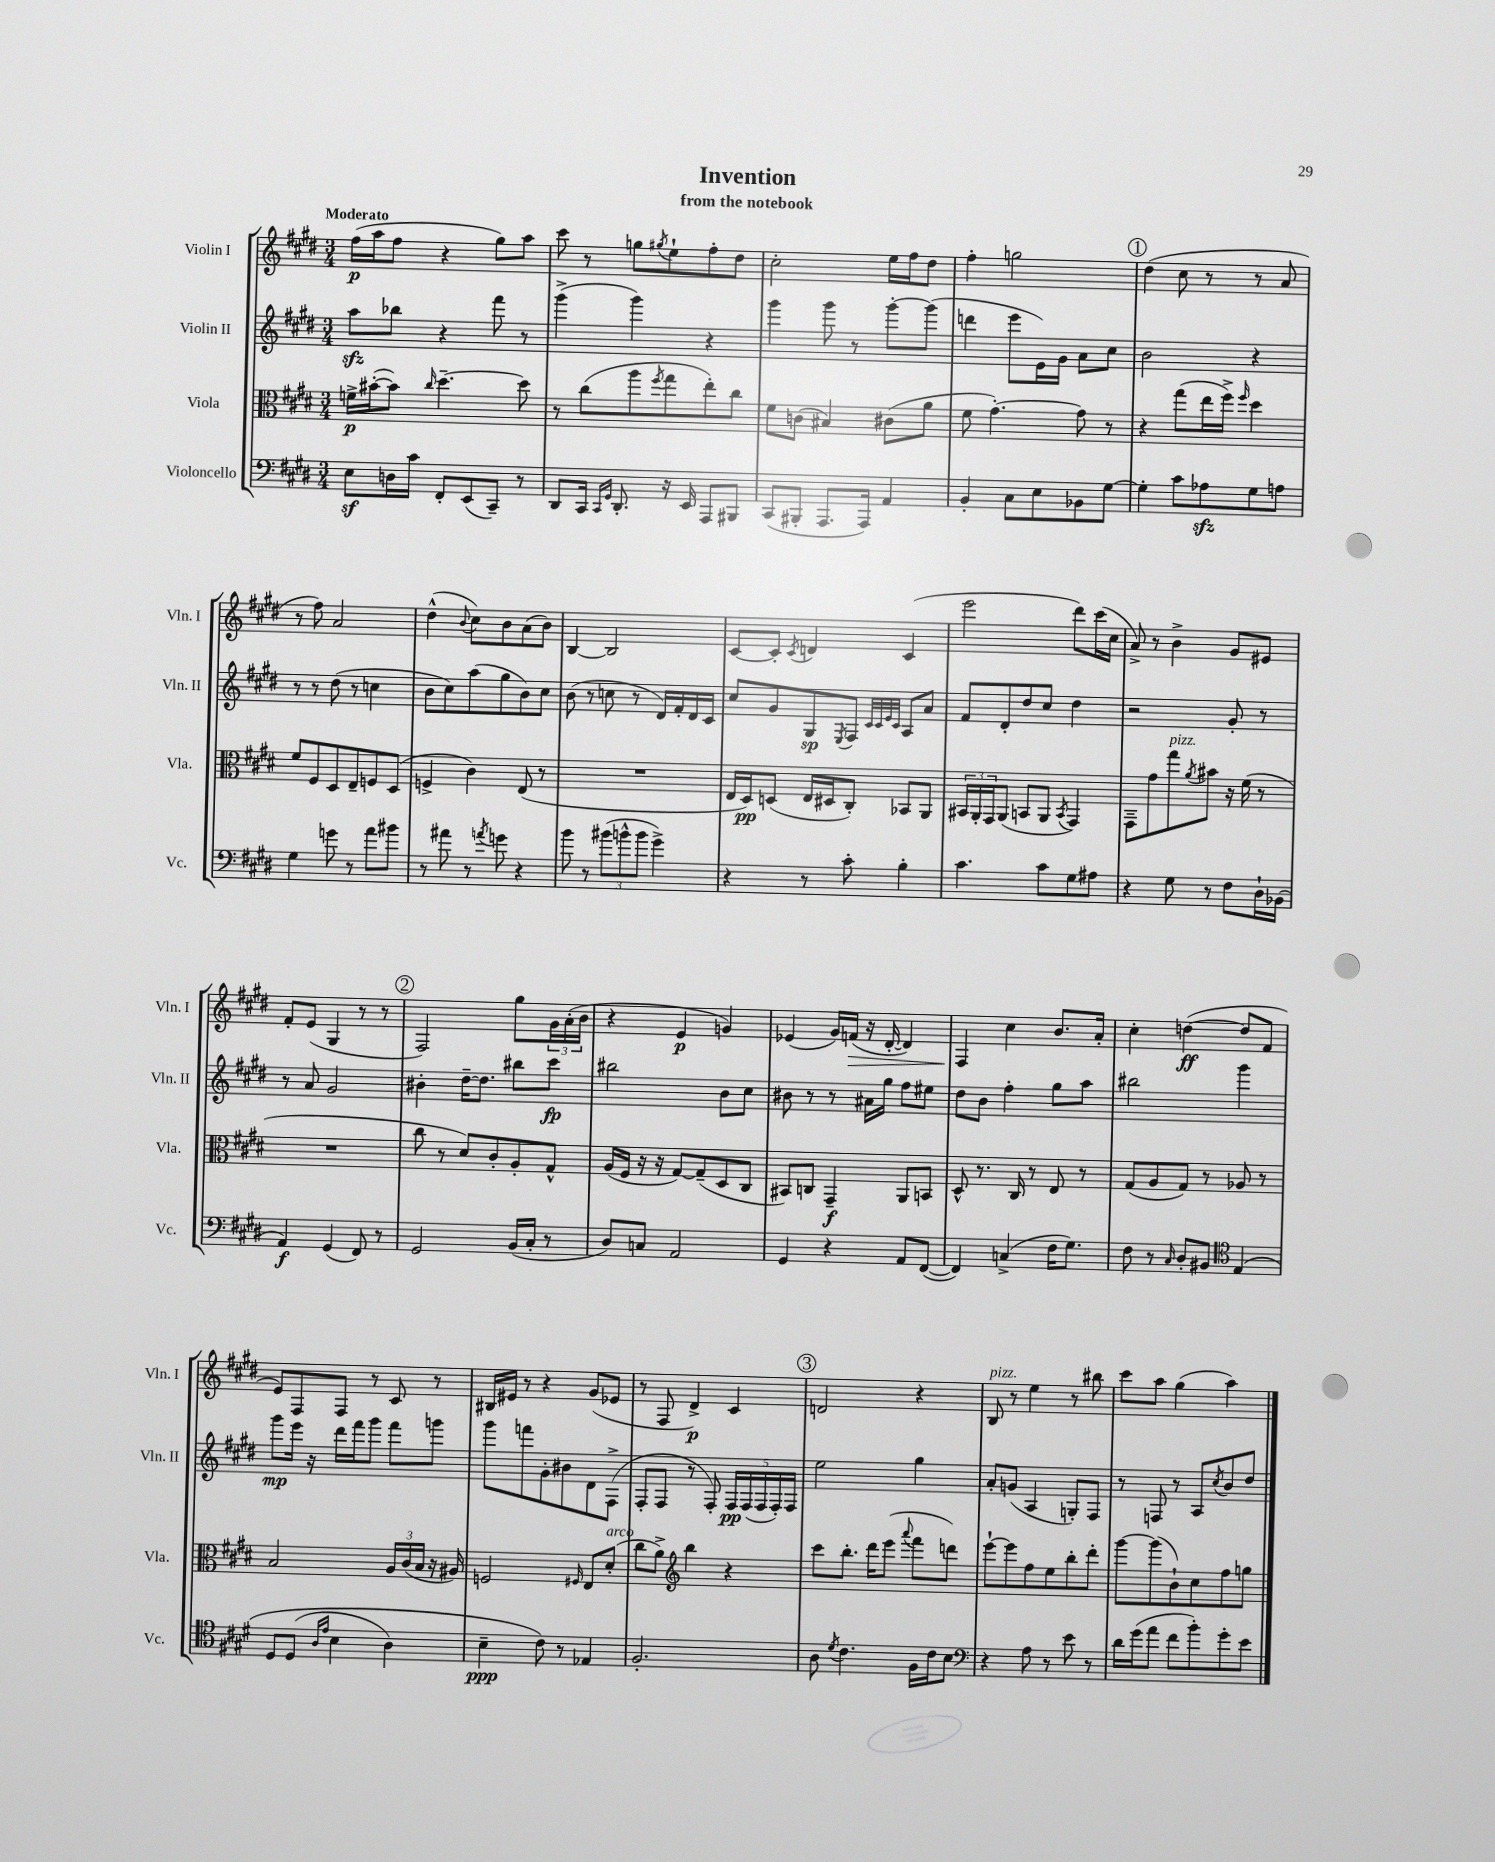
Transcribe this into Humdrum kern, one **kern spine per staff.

**kern	**kern	**kern	**kern
*staff4	*staff3	*staff2	*staff1
*clefF4	*clefC3	*clefG2	*clefG2
*k[f#c#g#d#]	*k[f#c#g#d#]	*k[f#c#g#d#]	*k[f#c#g#d#]
*M3/4	*M3/4	*M3/4	*M3/4
8E	16f^	8aa	(16ff#
.	([16b#'	.	16aa
16D	8b#])	8bb-	8ff#
16c#	.	.	.
.	16qqcc#	.	.
8FF#'	[4.dd#~	4r	4r
(8EE	.	.	.
8CC#~)	.	8fff#	8gg#)
8r	8dd#]	8r	8aa
=	=	=	=
8DD#	8r	(4ggg#^	8ccc#
16CC#	(8cc#	.	8r
16qqCC#	.	.	.
16qqGG#	.	.	.
8.DD#'	.	.	.
.	8aa	4ggg#)	8gg
.	8qff#	.	8qgg#
16r	8gg#	.	8ee`
16EE	.	.	.
8AAA	8ee')	4r	8ff#'
8BBB#	8cc#	.	8dd#
=	=	=	=
(8CC#	8f#	4ggg#	2cc#'
8BBB#'	(8c	.	.
8.AAA	4B#)	8ggg#	.
.	.	8r	.
16AAA)	.	.	.
4AA	(8c#	[8ggg#'	16ee
.	.	.	16ff#
.	8a	(8ggg#]	8dd#
=	=	=	=
4BB'	8f#	4ddd	4ff#'
.	[4.g#')	.	.
8C#	.	8eee	2gg
8E	.	16e)	.
.	.	16g#	.
8BB-	8g#]	8a	.
[8G#	8r	8cc#	.
=	=	=	=
4G#']	4r	2b	(4dd#
8c#	(8gg#	.	8cc#
8A-	16ee	.	8r
.	16ff#^)	.	.
.	16qqff#	.	.
8G#	4dd#	4r	8r
8A	.	.	8a
=	=	=	=
4G#	8f#	8r	8r
.	8F#	8r	8ff#)
8g	8D#	(8dd#	2a
8r	8E~	8r	.
8a	8F	4cc	.
8b#	(8D#	.	.
=	=	=	=
8r	4F^	8b	(4dd#^^
8a#	.	8cc#)	.
.	.	.	8qqb
8r	4c#)	(8aa	8cc#)
8qa	.	.	.
8g	.	8gg#	8b
4r	(8E	8b)	(8a
.	8r	8cc#	8b)
=	=	=	=
8b	2.r	(8b	[4B
8r	.	8r	.
(12b#	.	8cc	2B]
12b^^	.	.	.
.	.	8r	.
12b	.	.	.
4g#^)	.	16d#)	.
.	.	16f#'	.
.	.	16d#	.
.	.	16c#	.
=	=	=	=
4r	16E	8cc#	[8c#
.	16D#)	.	.
.	(8D	8g#	8c#']
.	.	.	8qc#
8r	16E	8G#	4d
.	16D#	.	.
.	.	8qE	.
8c#'	8C#')	8F#	.
.	.	32qqc#	.
.	.	32qqc#	.
.	.	32qqe	.
.	.	32qqc#	.
4B'	8BB-	8A	(4c#
.	8AA	8a	.
=	=	=	=
4.c#	24BB#	8f#	2eee
.	24AA'	.	.
.	24GG#	.	.
.	(8AA	8d#'	.
.	8BB	8dd#	.
8c#	8AA	8cc#	.
.	8qBB	.	.
8G#	4GG#)	4dd#	8ddd#)
8A#	.	.	(16ccc#
.	.	.	16cc#
=	=	=	=
4r	8GG#~	2r	8a^)
.	8g#	.	8r
8G#	8gg#	.	4b^
.	8qa	.	.
8r	8b#	.	.
8F#	16r	8g#'	8g#
.	(16f#	.	.
16D#`	8r	8r	8e#
(16BB-	.	.	.
=	=	=	=
4AA)	2.r	8r	8f#'
.	.	8a	(8e
(4GG#	.	2g#	4G#
8FF#)	.	.	8r
8r	.	.	8r
=	=	=	=
2GG#	8cc#	4b#'	2F#)
.	8r	.	.
.	8d#)	[16dd#~	.
.	.	8.dd#]	.
.	8c#'	.	.
(16BB	8A'	8bb#	8gg#
16C#'	.	.	.
8r	8G#^^	8ccc#	24g#
.	.	.	(24a'
.	.	.	24b
=	=	=	=
8D#)	(16A	2bb#	4r
.	16F#	.	.
8C	16r	.	.
.	16r	.	.
2AA	[8G#)	.	4e
.	(8G#~]	.	.
.	8D#	8b	4g)
.	8C#	8cc#	.
=	=	=	=
4GG#	8BB#)	8b#	(4e-
.	8C	8r	.
4r	4GG#~	8r	16g#)
.	.	.	(16f
.	.	16a#	16r
.	.	16gg#	[16d#'
8AA	8AA	8ff#	4d#])
([8FF#	8BB	8ee#	.
=	=	=	=
4FF#])	8D#^^	8dd#	4F#
.	8.r	8b	.
(4C^	.	4ff#'	4cc#
.	16C#	.	.
.	8r	.	.
16F#	8E	8gg#	8.b
8.G#)	.	.	.
.	8r	8aa	.
.	.	.	16a'
=	=	=	=
8F#	(8G#	2bb#	4cc#'
8r	8A	.	.
16qqC#	.	.	.
8D#'	8G#)	.	([4dd
8BB#	8r	.	.
*clefC4	*	*	*
&(4E	8A-	4ggg#	8dd]
.	8r	.	8f#
=	=	=	=
8D#	2B	8ggg#	8e)
(8D#	.	16eee	8F#
.	.	16r	.
16qqA	.	.	.
16qqe	.	.	.
4B	.	16ddd#	8F#
.	.	16fff#	.
.	.	8ggg#	8r
4A)	24A	8fff#	8c#
.	(24c#	.	.
.	24B	.	.
.	16r	8ggg	8r
.	16A#)	.	.
=	=	=	=
4B~	2F	8ggg#	16B#
.	.	.	16e#
.	.	8fff	8r
8c#&)	.	8g#'	4r
8r	.	8b#	.
.	16qqF#	.	.
4E-	8E	8d#	(8g#
.	(8d#'	(8F#^	8e-
=	=	=	=
2.F#'	8cc#	8F#'	8r
.	8a^)	8F#	8F#
*	*clefG2	*	*
.	4bb	8r	4d#^)
.	.	8F#')	.
.	4r	20F#	4c#
.	.	(20F#	.
.	.	20F#	.
.	.	20F#')	.
.	.	20F#	.
=	=	=	=
8A	8ccc#	2ee	2d
8qd#	.	.	.
4.c#	8.bb'	.	.
.	16ddd#	.	.
.	(8eee	.	.
.	8qqaaa	.	.
16F#	8fff#	4gg#	4r
16c#	.	.	.
8B	8ddd)	.	.
=	=	=	=
*clefF4	*	*	*
4r	[8eee`	8a'	8B
.	8eee]	(8g	8r
8A	8ff#	4A	4ee
8r	8ee	.	.
8e	8bb'	8G')	8r
8r	8ddd#'	8F#	8bb#
=	=	=	=
16d#	[8ggg#	8r	8ccc#
(16g#	.	.	.
8a	(8ggg#]	8F	8aa
8f#	8b`)	8r	(4gg#
8b')	8cc#	8A	.
.	.	8qcc#	.
8g#'	8ff#	8b	4aa)
8e	8gg	8dd#	.
==	==	==	==
*-	*-	*-	*-
